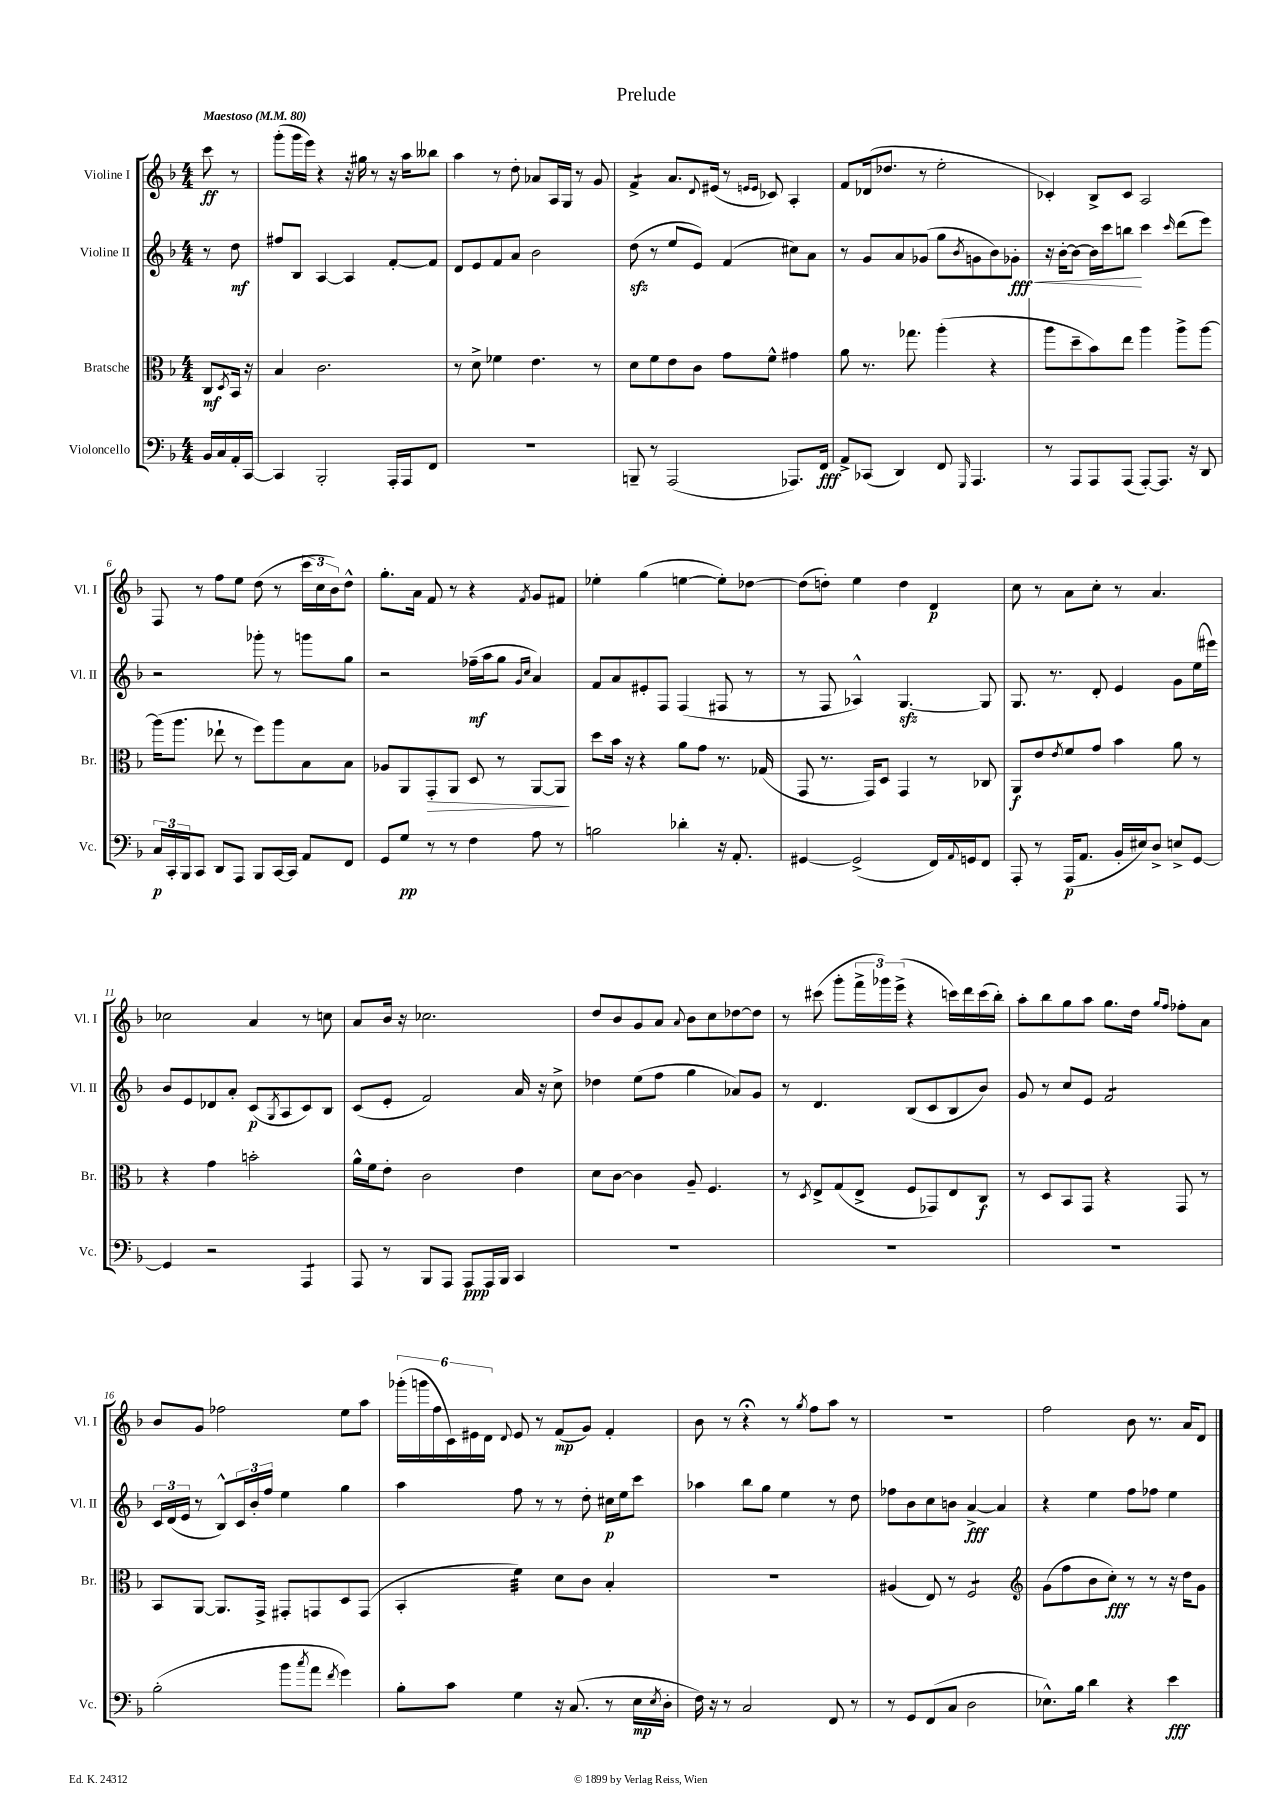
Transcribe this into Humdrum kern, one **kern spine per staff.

**kern	**kern	**kern	**kern
*staff4	*staff3	*staff2	*staff1
*clefF4	*clefC3	*clefG2	*clefG2
*k[b-]	*k[b-]	*k[b-]	*k[b-]
*M4/4	*M4/4	*M4/4	*M4/4
*MM80	*MM80	*MM80	*MM80
16BB-	8C	8r	8ccc
16C	.	.	.
.	8qD	.	.
16AA'	16BB-	8dd	8r
[16CC	16r	.	.
=	=	=	=
4CC]	4B-	8ff#	(8ggg'
.	.	8B-	16ggg
.	.	.	16eee)
2BBB-'	2.c	[4A	4r
.	.	4A]	16r
.	.	.	16gg#
.	.	.	8r
16AAA'	.	[8f'	16r
16AAA	.	.	16aa
8FF	.	8f]	8bb--
=	=	=	=
1r	8r	8d	4aa
.	8d^	8e	.
.	4f-	8f	8r
.	.	8a	8dd'
.	4.e	2b-	8a-
.	.	.	16A
.	.	.	16G
.	.	.	8r
.	8r	.	8g
=	=	=	=
8BBB~	8d	(8dd	4f^
8r	8f	8r	.
(2AAA	8e	8ee	8.a
.	8c	8e)	.
.	.	.	8qqd
.	.	.	(16e#
.	8g	(4f	8r
.	.	.	16qqe
.	.	.	16qqe
.	8f^^	.	8c-)
8.AAA-)	4g#	8cc#)	4A'
.	.	8a	.
16FF	.	.	.
=	=	=	=
8AA^	8a	8r	8f
(8CC-	8.r	8g	(16d-
.	.	.	8.dd-
4DD)	.	8a	.
.	8.gg-	.	.
.	.	(8g-	8r
8FF	(4aa'	8gg	2ee'
16qqGGG	.	8qb-	.
4.AAA	.	8g	.
.	4r	8b-)	.
.	.	8g-'	.
=	=	=	=
8r	8aa	16r	4c-')
.	.	[16b-'	.
8AAA	8dd~	8b-_	.
8AAA	8b-)	16b-]	8B-^
.	.	16ccc	.
(8AAA	8ee	8bb	8c-
[8AAA')	4aa	4ccc	2A
8.AAA]	.	.	.
.	.	16qqccc	.
.	8aa^	(8ddd	.
16r	.	.	.
8DD	[8aa	8eee)	.
=	=	=	=
24C	(16aa]	2r	8F
24CC'	.	.	.
.	8.aa	.	.
24BBB-	.	.	.
8CC	.	.	8r
8DD	8ee-`	.	8ff
8AAA	8r	.	8ee
8BBB-	8ff)	8ggg-'	(8dd
[16CC	8aa	8r	8r
16CC]	.	.	.
8AA	8B-	8ggg	24ccc
.	.	.	24cc
.	.	.	24b-)
8FF	8B-	8gg	8dd^^
=	=	=	=
8GG	8A-	2r	8.gg'
8G	8AA	.	.
.	.	.	16a
8r	8GG'	.	8f
8r	8AA	.	8r
4F	8D	(16ff-~	4r
.	.	16aa	.
.	8r	8gg	.
.	.	16qqg	.
.	.	16qqcc	8qf
8A	[8AA	4a)	8g
8r	8AA]	.	8f#
=	=	=	=
2B	8dd	8f	4ee-'
.	16b-	8a	.
.	16r	.	.
.	4r	8e#'	(4gg
.	.	8F	.
4d-'	8a	(4F	[4ee
.	8g	.	.
16r	8.r	8F#	8ee'])
8.AA'	.	.	.
.	.	8r	[8dd-
.	(16G-	.	.
=	=	=	=
[4GG#	8GG	8r	(8dd-]
.	8.r	8F	8dd')
(2GG#^]	.	4A-^^)	4ee
.	16GG)	.	.
.	8D	.	.
.	4GG	[4.G	4dd
16FF)	8r	.	4d
8qqAA	.	.	.
16GG	.	.	.
8FF	8C-	8G]	.
=	=	=	=
8AAA'	8AA	8.G	8cc
8r	8e	.	8r
.	.	8.r	.
.	8qe	.	.
(16AAA	8f	.	8a
8.AA	.	.	.
.	8g	8d'	8cc'
16BB-'	4b-	4e	8r
16E#)	.	.	.
8D^	.	.	4.a
8E^	8a	8g	.
[8GG	8r	(16ee	.
.	.	16eee#)	.
=	=	=	=
4GG]	4r	8b-	2cc-
.	.	8e	.
2r	4g	8d-	.
.	.	8a'	.
.	2b'	(8c	4a
.	.	8qG	.
.	.	8A	.
4AAA	.	8c)	8r
.	.	8B-	8cc
=	=	=	=
8AAA	16a^^	(8c	8a
.	16f	.	.
8r	8e'	8e'	16b-
.	.	.	16r
8BBB-	2c	2f)	2.cc-
8AAA	.	.	.
8AAA	.	.	.
16AAA	.	.	.
16BBB-	.	.	.
4CC	4e	16a	.
.	.	16r	.
.	.	8cc^	.
=	=	=	=
1r	8d	4dd-	8dd
.	[8c	.	8b-
.	4c]	(8ee	8g
.	.	8ff	8a
.	.	.	8qqa
.	8A~	4gg	8b-
.	4.F	.	8cc
.	.	8a-)	[8dd-
.	.	8g	8dd-]
=	=	=	=
1r	8r	8r	8r
.	8qD	.	.
.	8E^	4.d	(8ccc#
.	(8G	.	8ggg'
.	8E^	.	24fff^
.	.	.	24ggg-)
.	.	.	(24eee^
.	8F	(8B-	4r
.	8GG-)	8c	.
.	8E	8B-	16ccc)
.	.	.	16ddd
.	8C	8b-)	(16ccc
.	.	.	16bb-')
=	=	=	=
1r	8r	8g	8aa'
.	8D	8r	8bb-
.	8BB-	8cc	8gg
.	8GG	8e	8aa
.	4r	2f	8.gg
.	.	.	16dd
.	.	.	16qqgg
.	.	.	16qqff
.	8GG	.	8ff-'
.	8r	.	8a
=	=	=	=
(2B-'	8BB-	24c	8b-
.	.	(24d	.
.	.	24e	.
.	[8AA	8r	8g
.	8.AA]	8B-^^)	2ff-
.	.	24c	.
.	.	24b-'	.
.	16GG^	.	.
.	.	24ff	.
8b-	8GG#'	4ee	.
8qcc	.	.	.
8a	8GG	.	.
8qf	.	.	.
4g)	8D	4gg	8ee
.	(8GG	.	8aa
=	=	=	=
8B-'	4BB-'	4aa	(24ggg-'
.	.	.	24ggg
.	.	.	24ff
8c	.	.	24c)
.	.	.	24e#
.	.	.	24d
.	.	.	8qqd
4G	4f)	8ff	8e#
.	.	8r	8r
16r	8d	8r	(8f
(8.C	.	.	.
.	8c	8dd'	8g)
8r	4B-'	16cc#	4f'
.	.	16ee	.
16E	.	8ccc	.
8qE	.	.	.
16D'	.	.	.
=	=	=	=
16F)	1r	4aa-	8b-
16r	.	.	.
8r	.	.	8r
2C	.	8bb-	4r;
.	.	8gg	.
.	.	4ee	8r
.	.	.	8qgg
.	.	.	8ff
8FF	.	8r	8aa
8r	.	8dd	8r
=	=	=	=
8r	(4A#	8ff-	1r
8GG	.	8b-	.
(8FF	8E)	8cc	.
8C	8r	8b	.
2D	2F	[4a^	.
.	.	4a]	.
=	=	=	=
*	*clefG2	*	*
8.E-^^)	(8g	4r	2ff
.	8ff	.	.
16B-	.	.	.
4d	8b-	4ee	.
.	8cc')	.	.
4r	8r	8ff	8b-
.	8r	8ff-	8.r
4e	16r	4ee	.
.	16dd	.	16a
.	8g	.	8d
==	==	==	==
*-	*-	*-	*-
